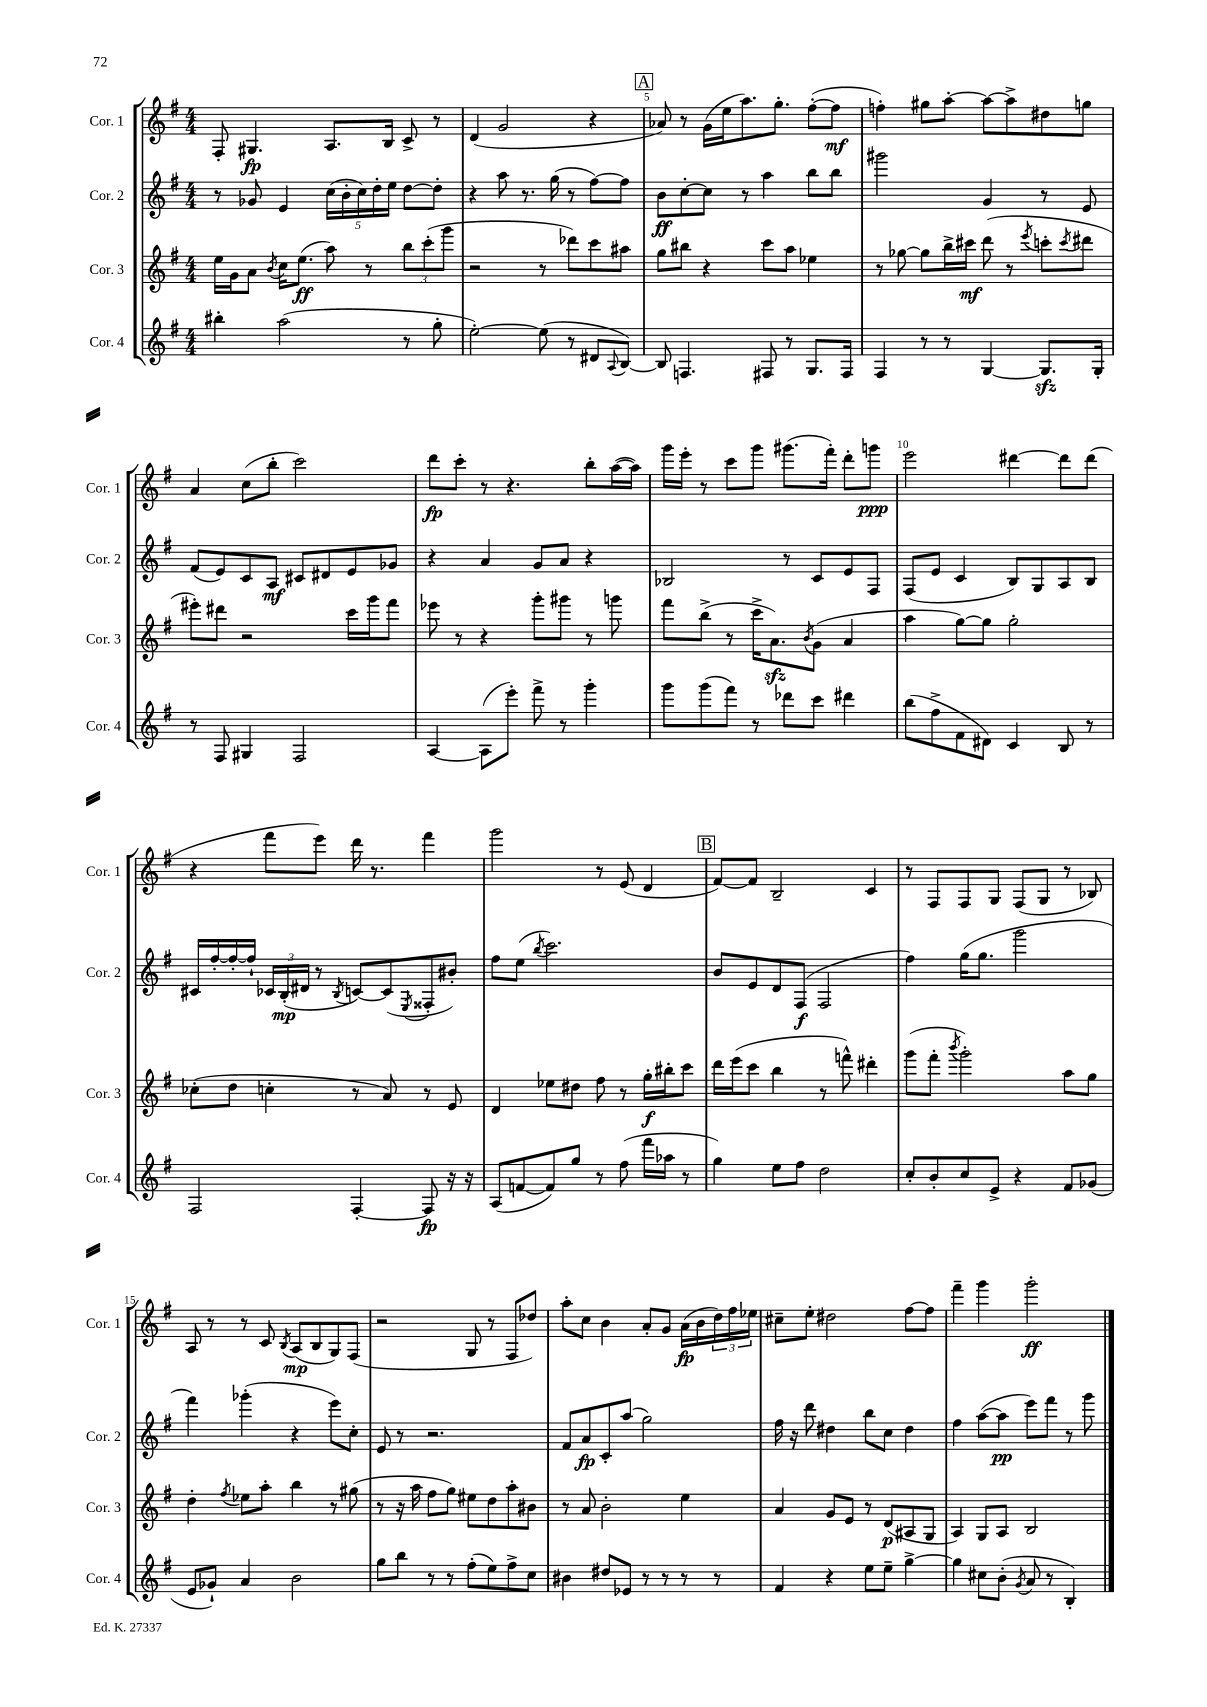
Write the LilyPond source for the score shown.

<<
\new StaffGroup <<
\new Staff = "s0" \with { instrumentName = "Cor. 1" shortInstrumentName = "Cor. 1" } {
    \clef treble \key g \major \numericTimeSignature \time 4/4
    fis8-. gis4.\fp a8. b16 c'8-> r8 |
    d'4( g'2 r4 |
    \mark \markup { \box "A" } aes'8) r8 g'16( e''16 a''8.) g''8.-. fis''8~-.( fis''8\mf |
    f''4-.) gis''8 a''8~-. a''8~ a''8-> dis''8 g''8 |
    a'4 c''8( b''8-. c'''2) |
    d'''8\fp c'''8-. r8 r4. b''8-. a''16~( a''16) |
    g'''16 e'''16-. r8 c'''8 g'''8 gis'''8.( fis'''16-.) d'''8-. g'''8\ppp |
    e'''2 dis'''4~ dis'''8 dis'''8( |
    r4 fis'''8 e'''8) d'''16 r8. fis'''4 |
    g'''2 r8 e'8( d'4 |
    \mark \markup { \box "B" } fis'8~) fis'8 b2-- c'4 |
    r8 fis8 fis8 g8 fis8( g8 r8 bes8) |
    a8 r8 r8 c'8 \acciaccatura { b8 } a8\mp( b8 g8) fis8( |
    r2 g8 r8 fis8 des''8) |
    a''8-. c''8 b'4 a'8-. g'8 a'16\fp( b'16 \tuplet 3/2 { d''16) fis''16 ees''16 } |
    cis''8-- e''8-. dis''2 fis''8~ fis''8 |
    fis'''4-- g'''4 g'''2-.\ff \bar "|." |
}
\new Staff = "s1" \with { instrumentName = "Cor. 2" shortInstrumentName = "Cor. 2" } {
    \clef treble \key g \major \numericTimeSignature \time 4/4
    r8 ges'8 e'4 \tuplet 5/4 { c''16( b'16-. c''16) d''16-. e''16 } d''8~ d''8-. |
    r4 a''8 r8. g''16( r8 fis''8~) fis''8 |
    \mark \markup { \box "A" } b'8\ff c''8~-. c''8 r8 a''4 b''8 b''8 |
    gis'''2 g'4 r8 e'8 |
    fis'8( e'8) c'8 a8\mf cis'8 dis'8 e'8 ges'8 |
    r4 a'4 g'8 a'8 r4 |
    bes2 r8 c'8 e'8 fis8 |
    fis8( e'8 c'4 b8) g8 a8 b8 |
    cis'16 fis''16~-. fis''16~-. fis''16-! \tuplet 3/2 { ces'16 b16-.\mp( dis'16 } r8 \acciaccatura { b8 } c'8~) c'8( \acciaccatura { e8 } fisis8-. bis'8-.) |
    fis''8 e''8( \acciaccatura { b''8 } c'''2.) |
    \mark \markup { \box "B" } b'8 e'8 d'8 fis8\f( fis2 |
    fis''4) g''16( g''8. g'''2 |
    fis'''4) ges'''4-.( r4 e'''8) c''8-. |
    e'8 r8 r2. |
    fis'8 a'8\fp c'8-. a''8( g''2) |
    fis''16 r16 d'''8 dis''4 b''8 c''8 dis''4 |
    fis''4 a''8~( a''8\pp e'''8) fis'''8 r8 g'''8 \bar "|." |
}
\new Staff = "s2" \with { instrumentName = "Cor. 3" shortInstrumentName = "Cor. 3" } {
    \clef treble \key g \major \numericTimeSignature \time 4/4
    e''16 g'16 a'8 \acciaccatura { b'8 } c''16 e''8.\ff( a''8) r8 \tuplet 3/2 { b''8 c'''8-.( g'''8 } |
    r2 r8 des'''8) c'''8 ais''8 |
    \mark \markup { \box "A" } g''8 bis''8 r4 c'''8 a''8 ees''4 |
    r8 ges''8~ ges''8 b''16-> cis'''16\mf d'''8( r8 \acciaccatura { e'''8 } c'''8-. \acciaccatura { c'''8 } dis'''8 |
    eis'''8-.) dis'''8 r2 c'''16 g'''16 fis'''8 |
    ees'''8 r8 r4 g'''8-. gis'''8 r8 g'''8 |
    fis'''8 b''8->( r8 c'''16-> a'8.\sfz) \acciaccatura { b'8 } g'8( a'4 |
    a''4 g''8~) g''8 g''2-. |
    ces''8-.( d''8 c''4-. r8 a'8) r8 e'8 |
    d'4 ees''8 dis''8 fis''8 r8 g''16-.\f bis''16-. c'''8 |
    \mark \markup { \box "B" } d'''16 e'''16( c'''8 b''4 r8 f'''8-^) dis'''4-. |
    g'''8( fis'''8-. \acciaccatura { b'''8 } g'''2-.) a''8 g''8 |
    d''4-. \acciaccatura { fis''8 } ees''8 a''8-. b''4 r8 gis''8( |
    r8 r16 a''16 fis''8 g''8) eis''8 d''8 a''8-. bis'8 |
    r8 a'8 b'2-. e''4 |
    a'4 g'8 e'8 r8 d'8\p( ais8 g8 |
    a4) g8 a8 b2 \bar "|." |
}
\new Staff = "s3" \with { instrumentName = "Cor. 4" shortInstrumentName = "Cor. 4" } {
    \clef treble \key g \major \numericTimeSignature \time 4/4
    bis''4-. a''2( r8 g''8-. |
    e''2~-.) e''8( r8 dis'8 \appoggiatura { a8 } b8~) |
    \mark \markup { \box "A" } b8 f4. fis8 r8 g8. fis16 |
    fis4 r8 r8 g4~ g8.\sfz g16-. |
    r8 fis8 gis4 fis2 |
    a4~ a8( e'''8-.) fis'''8-> r8 g'''4-. |
    g'''8 g'''8( fis'''8) r8 des'''8 c'''8 dis'''4 |
    b''8( fis''8-> fis'8 dis'8) c'4 b8 r8 |
    fis2 fis4~-. fis8\fp r16 r16 |
    a8( f'8~ f'8) g''8 r8 fis''8( fis'''16 aes''16 r8 |
    \mark \markup { \box "B" } g''4) e''8 fis''8 d''2 |
    c''8-. b'8-. c''8 e'8-> r4 fis'8 ges'8( |
    e'8 ges'8-!) a'4 b'2 |
    g''8 b''8 r8 r8 fis''8-.( e''8) fis''8-> c''8 |
    bis'4 dis''8 ees'8 r8 r8 r8 r8 |
    fis'4 r4 e''8 e''8-- g''4~-> |
    g''4 cis''8 b'8-.( \acciaccatura { g'8 } a'8 r8 b4-.) \bar "|." |
}
>>
>>
\layout { \context { \Score currentBarNumber = #3 \override BarNumber.break-visibility = ##(#f #t #t) barNumberVisibility = #(every-nth-bar-number-visible 5) } }
